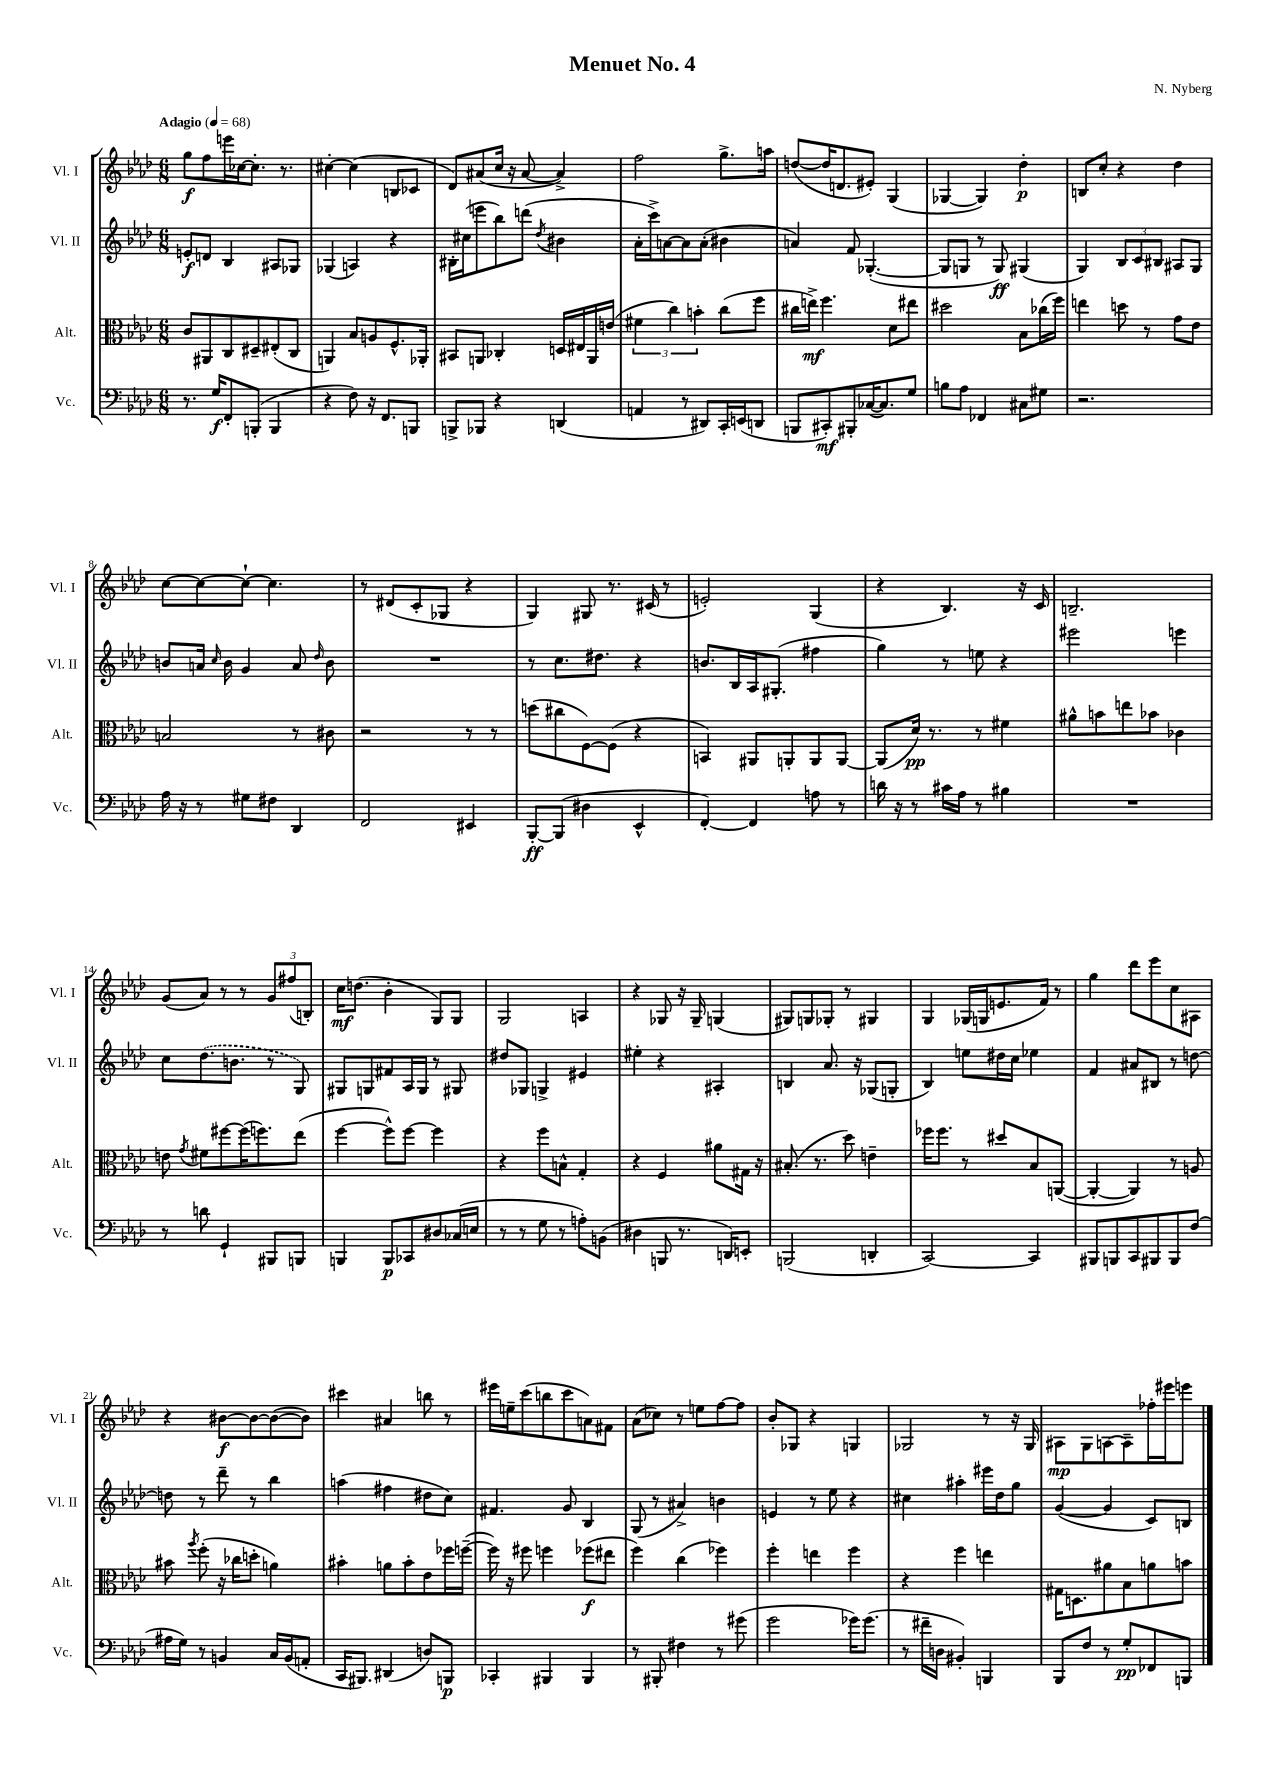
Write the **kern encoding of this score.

**kern	**dynam	**kern	**dynam	**kern	**dynam	**kern	**dynam
*part4	*part4	*part3	*part3	*part2	*part2	*part1	*part1
*staff4	*staff4	*staff3	*staff3	*staff2	*staff2	*staff1	*staff1
*I"Vc.	*	*I"Alt.	*	*I"Vl. II	*	*I"Vl. I	*
*I'Vc.	*	*I'Alt.	*	*I'Vl. II	*	*I'Vl. I	*
*clefF4	*	*clefC3	*	*clefG2	*	*clefG2	*
*k[b-e-a-d-]	*	*k[b-e-a-d-]	*	*k[b-e-a-d-]	*	*k[b-e-a-d-]	*
*M6/8	*	*M6/8	*	*M6/8	*	*M6/8	*
*MM68	*	*MM68	*	*MM68	*	*MM68	*
=1	=1	=1	=1	=1	=1	=1	=1
!	!	!	!	!	!	!LO:TX:a:B:t=Adagio	!
8.r	.	8c/L	.	8en'/L	f	8gg\L	f
.	.	8AA#X/	.	8dn/J	.	8ff\	.
16G/KL	f	.	.	.	.	.	.
8FF'/	.	8C/	.	4B-/	.	16eeen\L	.
.	.	.	.	.	.	[16cc-X\J	.
(8BBBn'/J	.	8D#X~/	.	.	.	8.cc-'\J]	.
4BBB/	.	(8E#X'/	.	8A#X/L	.	.	.
.	.	.	.	.	.	8.r	.
.	.	8C/J	.	8G-X/J	.	.	.
=2	=2	=2	=2	=2	=2	=2	=2
4r	.	4AAn/)	.	(4G-X/	.	[4cc#X'\	.
8F\)	.	8B-/L	.	4An/)	.	(4cc#\]	.
16r	.	8An/	.	.	.	.	.
8.FF/L	.	.	.	.	.	.	.
.	.	8.F^^/	.	4r	.	8Bn/L	.
8BBBn/J	.	.	.	.	.	8c-X/J	.
.	.	16AA-X'/Jk	.	.	.	.	.
=3	=3	=3	=3	=3	=3	=3	=3
8BBBn^/L	.	8BB#X/L	.	16B#X'\LL	.	8d-/L)	.
.	.	.	.	(16cc#X\J	.	.	.
8BBB-X/J	.	8AAn/J	.	8eeen\	.	(8a#X/	.
4r	.	4C-X'/	.	8bb-\)	.	16cc/Jk	.
.	.	.	.	.	.	16r	.
.	.	.	.	(8dddn\J	.	[8a#/	.
.	.	.	.	8qdd-/	.	.	.
(4DDn/	.	16Dn/LL	.	4b#X\	.	4a#^/])	.
.	.	16E#X/	.	.	.	.	.
.	.	16AA/	.	.	.	.	.
.	.	(16en/JJ	.	.	.	.	.
=4	=4	=4	=4	=4	=4	=4	=4
4AAn/	.	6f#X\	.	16a-'\LL	.	2ff\	.
.	.	.	.	16ccc^\J)	.	.	.
.	.	.	.	[8an\	.	.	.
.	.	6cc\)	.	.	.	.	.
8r	.	.	.	8a\]	.	.	.
.	.	6bn'\	.	.	.	.	.
8DD#X/L)	.	.	.	(8a'\J	.	.	.
16CC'/L	.	(8cc\L	.	4b#X\	.	8.gg^\L	.
(16EEn/J	.	.	.	.	.	.	.
8DDn/J	.	8ff\J	.	.	.	.	.
.	.	.	.	.	.	16aan\Jk	.
=5	=5	=5	=5	=5	=5	=5	=5
8BBBn/L	.	16cc#X\LL	.	4an/)	.	([8ddn/L	.
.	.	16een^\JJ)	mf	.	.	.	.
8CC#X'/)	mf	4.ff\	.	.	.	16dd/K]	.
.	.	.	.	.	.	8.dn/	.
8BBB#X'/	.	.	.	8f/	.	.	.
([16C-X/K	.	.	.	([4.G-X'/	.	8e#X'/J)	.
8.C-/])	.	.	.	.	.	.	.
.	.	8d-\L	.	.	.	(4G/	.
8G/J	.	8ee#X\J	.	.	.	.	.
=6	=6	=6	=6	=6	=6	=6	=6
8Bn\L	.	2dd#X\	.	8G-/L]	.	[4G-X/	.
8A-\J	.	.	.	8Gn/J	.	.	.
4FF-X/	.	.	.	8r	.	4G-/])	.
.	.	.	.	8G/)	ff	.	.
8C#X\L	.	8B-\L	.	(4G#X/	.	4dd-'\	p
8G#X\J	.	(16cc-X\L	.	.	.	.	.
.	.	16ff\JJ)	.	.	.	.	.
=7	=7	=7	=7	=7	=7	=7	=7
2.r	.	4een\	.	4G/)	.	8Bn/L	.
.	.	.	.	.	.	8cc'/J	.
.	.	8ddn\	.	12B-/L	.	4r	.
.	.	.	.	12c/	.	.	.
.	.	8r	.	.	.	.	.
.	.	.	.	12B#X/J	.	.	.
.	.	8g\L	.	8A#X/L	.	4dd-\	.
.	.	8e-\J	.	8G/J	.	.	.
!!LO:LB:g=z
=8	=8	=8	=8	=8	=8	=8	=8
16A-\	.	2Bn/	.	8bn/L	.	[8cc\L	.
16r	.	.	.	.	.	.	.
8r	.	.	.	16an/Jk	.	8cc\_	.
.	.	.	.	16qqcc/	.	.	.
.	.	.	.	16b\	.	.	.
8G#X\L	.	.	.	4g/	.	8cc`\J_	.
8F#X\J	.	.	.	.	.	4.cc\]	.
4DD-/	.	8r	.	8a/	.	.	.
.	.	.	.	16qqdd-/	.	.	.
.	.	8c#X\	.	8b\	.	.	.
=9	=9	=9	=9	=9	=9	=9	=9
2FF/	.	2r	.	2.r	.	8r	.
.	.	.	.	.	.	(8d#X/L	.
.	.	.	.	.	.	8c'/	.
.	.	.	.	.	.	8G-X/J	.
4EE#X/	.	8r	.	.	.	4r	.
.	.	8r	.	.	.	.	.
=10	=10	=10	=10	=10	=10	=10	=10
[8BBB-'/L	ff	(8ddn\L	.	8r	.	4G/)	.
(8BBB-/J]	.	8cc#X\	.	8.cc\L	.	.	.
4D#X\	.	[8F\)	.	.	.	8G#X/	.
.	.	.	.	8.dd#X\J	.	.	.
.	.	(8F\J]	.	.	.	8.r	.
4EE-^^/	.	4r	.	4r	.	.	.
.	.	.	.	.	.	(16c#X/	.
.	.	.	.	.	.	8r	.
=11	=11	=11	=11	=11	=11	=11	=11
[4FF'/)	.	4BBn/)	.	8.bn/L	.	2en'/)	.
.	.	.	.	16B-/L	.	.	.
4FF/]	.	8AA#X/L	.	16A-/J	.	.	.
.	.	.	.	(8.G#X'/J	.	.	.
.	.	8AAn'/	.	.	.	.	.
8An\	.	8AA/	.	4ff#X\	.	(4G/	.
8r	.	[8AA/J	.	.	.	.	.
=12	=12	=12	=12	=12	=12	=12	=12
16dn\	.	(8AA/L]	.	4gg\)	.	4r	.
16r	.	.	.	.	.	.	.
8r	.	16d-/Jk)	pp	.	.	.	.
.	.	8.r	.	.	.	.	.
16c#X\LL	.	.	.	8r	.	4.B-/)	.
16A-\JJ	.	.	.	.	.	.	.
8r	.	8r	.	8een\	.	.	.
4B#X\	.	4f#X\	.	4r	.	.	.
.	.	.	.	.	.	16r	.
.	.	.	.	.	.	16c/	.
=13	=13	=13	=13	=13	=13	=13	=13
2.r	.	8a#X^^\L	.	2eee#X\	.	2.Bn~/	.
.	.	8bn\	.	.	.	.	.
.	.	8een\	.	.	.	.	.
.	.	8b-X\J	.	.	.	.	.
.	.	4c-X\	.	4eeen\	.	.	.
!!LO:LB:g=z
=14	=14	=14	=14	=14	=14	=14	=14
8r	.	8en\	.	8cc\L	.	(8g/L	.
.	.	8qg/	.	.	.	.	.
8dn\	.	8f#X\L	.	(8.dd-\	.	8a-/J)	.
4GG`/	.	[8ff#X\	.	.	.	8r	.
.	.	.	.	8.bn\J	.	.	.
.	.	(16ff#\K]	.	.	.	8r	.
.	.	8.ffn\)	.	.	.	.	.
8BBB#X/L	.	.	.	8r	.	12g/L	.
.	.	.	.	.	.	(12ff#X/	.
8BBBn/J	.	(8ee-\J	.	8G/)	.	.	.
.	.	.	.	.	.	12Bn'/J)	.
=15	=15	=15	=15	=15	=15	=15	=15
4BBBn/	.	[4ff\	.	8G#X/L	.	16cc\KL	mf
.	.	.	.	.	.	(8.ddn\J	.
.	.	.	.	8Gn/	.	.	.
8BBB/L	p	8ff^^\L])	.	8f#X/	.	4b-'\	.
8CC-X/	.	[8ff\J	.	16A-/L	.	.	.
.	.	.	.	16G/JJ	.	.	.
8D#X/	.	4ff\]	.	8r	.	8G/L)	.
(16C-X/L	.	.	.	8G#X/	.	8G/J	.
16En/JJ	.	.	.	.	.	.	.
=16	=16	=16	=16	=16	=16	=16	=16
8r	.	4r	.	8dd#X/L	.	2G/	.
8r	.	.	.	8G-X/J	.	.	.
8G\	.	8ff\L	.	4Gn^/	.	.	.
8r	.	8Bn^^\J	.	.	.	.	.
8An'\L)	.	4G'/	.	4e#X/	.	4An/	.
(8BBn\J	.	.	.	.	.	.	.
=17	=17	=17	=17	=17	=17	=17	=17
4D#X\	.	4r	.	4ee#X'\	.	4r	.
8BBBn/	.	4F/	.	4r	.	8G-X/	.
8.r	.	.	.	.	.	16r	.
.	.	.	.	.	.	16G-~/	.
.	.	8a#X\L	.	4A#X'/	.	(4Gn/	.
16DDn/KL)	.	.	.	.	.	.	.
8EEn'/J	.	16G#X\Jk	.	.	.	.	.
.	.	16r	.	.	.	.	.
=18	=18	=18	=18	=18	=18	=18	=18
(2BBBn/	.	(8.B#X'/	.	4Bn/	.	8G#X/L)	.
.	.	.	.	.	.	8Gn/	.
.	.	8.r	.	.	.	.	.
.	.	.	.	8.a-/	.	8G-X'/J	.
.	.	8dd-\)	.	.	.	8r	.
.	.	.	.	16r	.	.	.
4DDn'/	.	4en~\	.	(8G-X/L	.	4G#X/	.
.	.	.	.	8Gn'/J	.	.	.
=19	=19	=19	=19	=19	=19	=19	=19
[2CC/)	.	16ff-X\KL	.	4B-/)	.	4G/	.
.	.	8.ff-\J	.	.	.	.	.
.	.	8r	.	8een\L	.	(16G-X/LL	.
.	.	.	.	.	.	16Gn/J	.
.	.	8dd#X/L	.	16dd#X\L	.	8.en/	.
.	.	.	.	16cc\JJ	.	.	.
4CC/]	.	8B-/	.	4ee-X\	.	.	.
.	.	.	.	.	.	16f/Jk)	.
.	.	([8AAn/J	.	.	.	8r	.
=20	=20	=20	=20	=20	=20	=20	=20
8BBB#X/L	.	4AA'/_	.	4f/	.	4gg\	.
8BBBn/	.	.	.	.	.	.	.
8CC/	.	4AA/])	.	8a#X/L	.	8ddd-\L	.
8BBB#X/	.	.	.	8B#X/J	.	8eee-\	.
8BBB#/	.	8r	.	8r	.	8cc\	.
(8F/J	.	8An/	.	[8ddn\	.	8A#X\J	.
!!LO:LB:g=z
=21	=21	=21	=21	=21	=21	=21	=21
16A#X\LL	.	8b#X\	.	8ddn\]	.	4r	.
16G\JJ)	.	.	.	.	.	.	.
.	.	8qaa-/	.	.	.	.	.
8r	.	(8ff'\	.	8r	.	.	.
4BBn/	.	16r	.	8ddd-~\	.	[8b#X\L	f
.	.	16cc-X\KL	.	.	.	.	.
.	.	8ddn'\J	.	8r	.	8b#\_	.
16C/LL	.	4an\)	.	4bb-\	.	(8b#\_	.
(16BB/J	.	.	.	.	.	.	.
8AAn'/J	.	.	.	.	.	8b#\J])	.
=22	=22	=22	=22	=22	=22	=22	=22
16CC/KL	.	4b#X'\	.	(4aan\	.	4ccc#X\	.
8.BBB#X/J)	.	.	.	.	.	.	.
(4DD#X/	.	8an\L	.	4ff#X\	.	4a#X/	.
.	.	8b#'\	.	.	.	.	.
8Dn/L)	.	8e-\	.	8dd#X\L	.	8bbn\	.
8BBBn/J	p	16ff-X\L	.	8cc\J)	.	8r	.
.	.	([16ffn~\JJ	.	.	.	.	.
=23	=23	=23	=23	=23	=23	=23	=23
4CC-X'/	.	16ff\])	.	4.f#X/	.	16eee#X\LL	.
.	.	16r	.	.	.	16een~\J	.
.	.	8ff#X\	.	.	.	(8ccc\	.
4BBB#X/	.	4ffn\	.	.	.	8bbn\	.
.	.	.	.	8g/	.	8ccc\	.
4BBB#/	.	(8ff-X\L	f	4B-/	.	8an\)	.
.	.	8ee#X\J	.	.	.	8f#X\J	.
=24	=24	=24	=24	=24	=24	=24	=24
8r	.	4ff\)	.	(8G/	.	(8a-\L	.
8BBB#X'/	.	.	.	8r	.	8cc-X\J)	.
4F#X\	.	(4cc\	.	4a#X^/)	.	8r	.
.	.	.	.	.	.	8een\L	.
8r	.	4ff-X\)	.	4bn\	.	[8ff\	.
(8g#X\	.	.	.	.	.	8ff\J]	.
=25	=25	=25	=25	=25	=25	=25	=25
2g\	.	4ff'\	.	4en/	.	8b-'/L	.
.	.	.	.	.	.	8G-X/J	.
.	.	4een\	.	8r	.	4r	.
.	.	.	.	8ee-\	.	.	.
16g-X\KL)	.	4ff\	.	4r	.	4Gn/	.
(8.g-\J	.	.	.	.	.	.	.
=26	=26	=26	=26	=26	=26	=26	=26
8r	.	4r	.	4cc#X\	.	2G-X/	.
16f#X~\LL	.	.	.	.	.	.	.
16Dn\JJ	.	.	.	.	.	.	.
4BB#X'/)	.	4ff\	.	4aa#X'\	.	.	.
4BBBn/	.	4een\	.	16eee#X\LL	.	8r	.
.	.	.	.	16dd-\J	.	.	.
.	.	.	.	8gg\J	.	16r	.
.	.	.	.	.	.	16G-/	.
=27	=27	=27	=27	=27	=27	=27	=27
8BBB-/L	.	16G#X\KL	.	([4g/	.	8A#X\L	mp
.	.	8.Dn\	.	.	.	.	.
8F/J	.	.	.	.	.	8G\	.
8r	.	8a#X\	.	4g/]	.	[8An\	.
8G'/L	pp	8B-\	.	.	.	8A~\]	.
8FF-X/	.	8an\	.	8c/L)	.	16ff-X'\L	.
.	.	.	.	.	.	16eee#X\J	.
8BBBn/J	.	8bn\J	.	8Bn/J	.	8eeen\J	.
==	==	==	==	==	==	==	==
*-	*-	*-	*-	*-	*-	*-	*-
